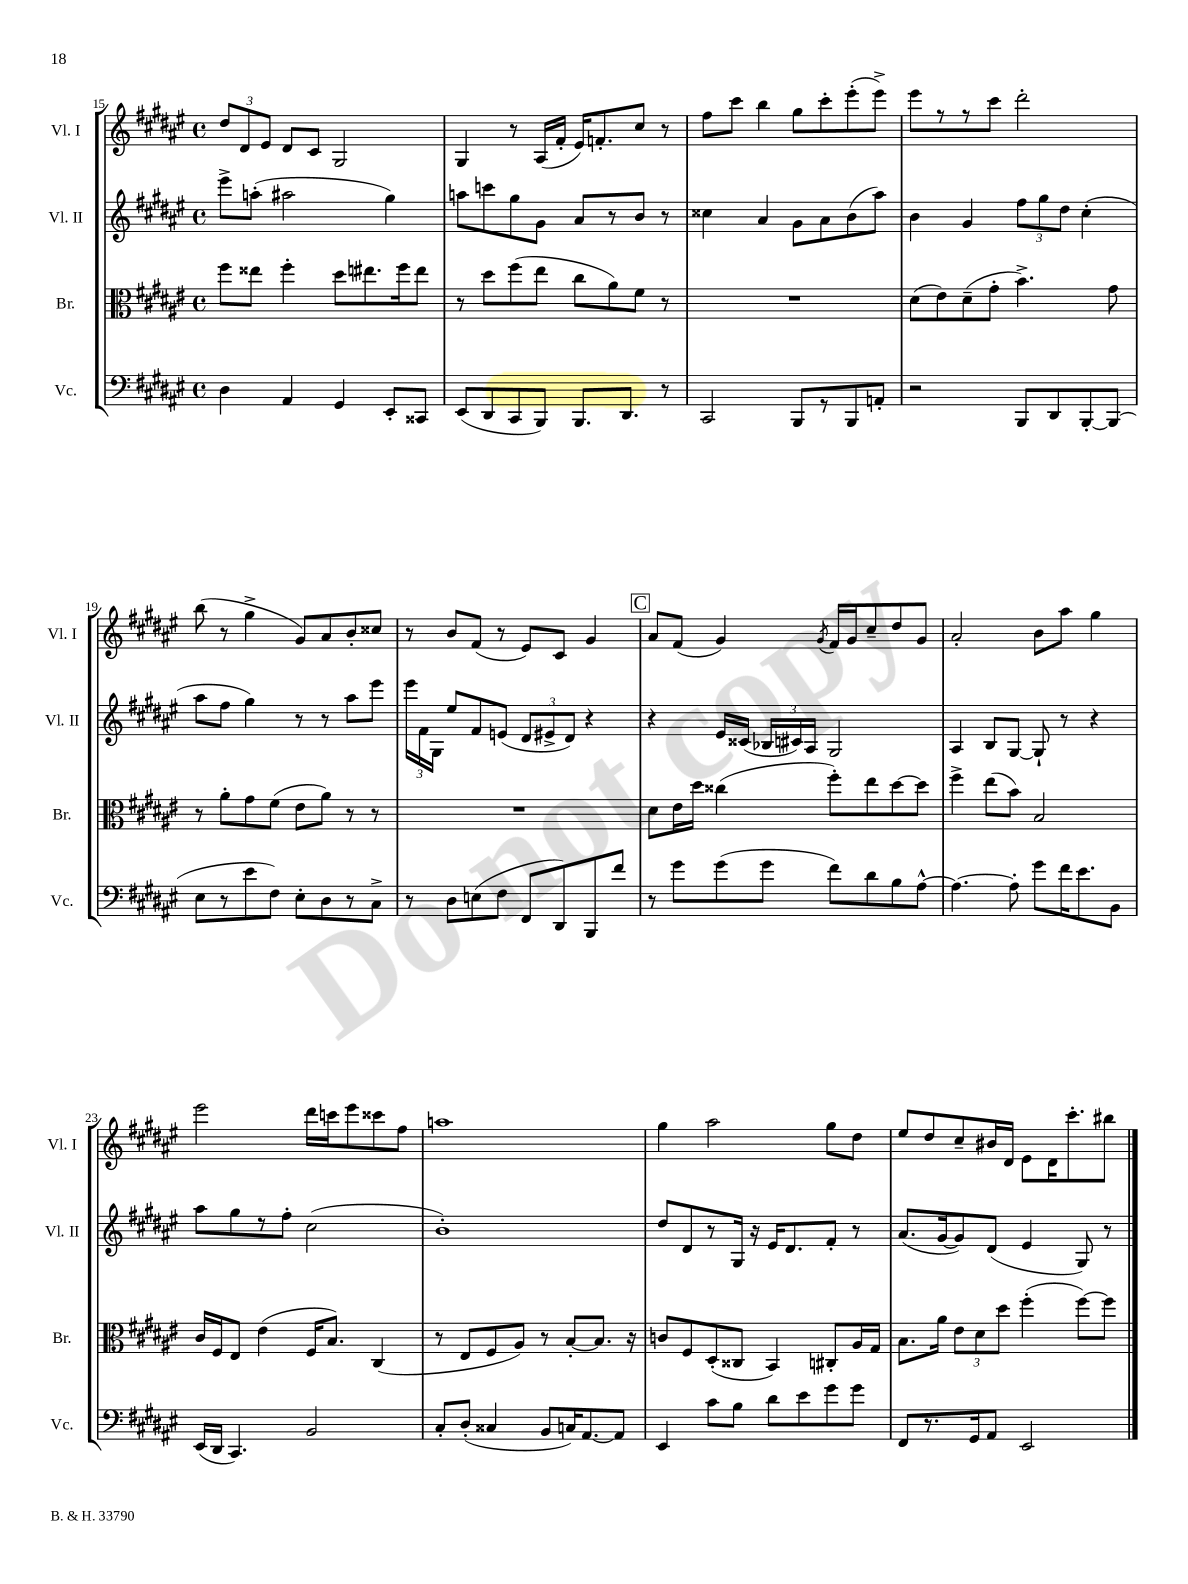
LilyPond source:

<<
\new StaffGroup <<
\new Staff = "s0" \with { instrumentName = "Vl. I" shortInstrumentName = "Vl. I" } {
    \clef treble \key fis \major \defaultTimeSignature \time 4/4
    \autoBeamOff \tuplet 3/2 { dis''8[ dis'8 eis'8] } dis'8[ cis'8] gis2 |
    gis4 r8 ais16[( fis'16]-. eis'16[) f'8.-. cis''8] r8 |
    fis''8[ cis'''8] b''4 gis''8[ cis'''8-. eis'''8-.( eis'''8]->) |
    eis'''8[ r8 r8 cis'''8] dis'''2-. |
    b''8( r8 gis''4-> gis'8[) ais'8 b'8-. cisis''8] |
    r8 b'8[ fis'8]( r8 eis'8[) cis'8] gis'4 |
    \mark \markup { \box "C" } ais'8[ fis'8]( gis'4) \acciaccatura { gis'8 } fis'16[ gis'16 cis''8-- dis''8 gis'8] |
    ais'2-. b'8[ ais''8] gis''4 |
    eis'''2 dis'''16[ c'''16 eis'''8 cisis'''8 fis''8] |
    a''1 |
    gis''4 ais''2 gis''8[ dis''8] |
    eis''8[ dis''8 cis''8-- bis'16 dis'16] eis'8[ dis'16 cis'''8.-. bis''8] \bar "|." |
}
\new Staff = "s1" \with { instrumentName = "Vl. II" shortInstrumentName = "Vl. II" } {
    \clef treble \key fis \major \defaultTimeSignature \time 4/4
    \autoBeamOff eis'''8[-> a''8]-.( ais''2 gis''4) |
    a''8[ c'''8 gis''8 gis'8] ais'8[ r8 b'8] r8 |
    cisis''4 ais'4 gis'8[ ais'8 b'8( ais''8]) |
    b'4 gis'4 \tuplet 3/2 { fis''8[ gis''8 dis''8] } cis''4-.( |
    ais''8[ fis''8] gis''4) r8 r8 ais''8[ eis'''8] |
    \tuplet 3/2 { eis'''16[ fis'16 gis16] } eis''8[ fis'8 e'8]( \tuplet 3/2 { dis'8[ eis'8-> dis'8]) } r4 |
    \mark \markup { \box "C" } r4 eis'16[ cisis'16]( \tuplet 3/2 { bes16[ cis'16) ais16] } gis2 |
    ais4 b8[ gis8]~ gis8-! r8 r4 |
    ais''8[ gis''8 r8 fis''8]-. cis''2( |
    b'1-.) |
    dis''8[ dis'8 r8 gis16] r16 eis'16[ dis'8. fis'8]-. r8 |
    ais'8.[( gis'16~ gis'8) dis'8]( eis'4 gis8) r8 \bar "|." |
}
\new Staff = "s2" \with { instrumentName = "Br." shortInstrumentName = "Br." } {
    \clef alto \key fis \major \defaultTimeSignature \time 4/4
    \autoBeamOff fis''8[ eisis''8] fis''4-. dis''8[ eis''8. fis''16 eis''8] |
    r8 dis''8[ fis''8( eis''8] cis''8[ ais'8) fis'8] r8 |
    R1 |
    dis'8[( eis'8) dis'8--( gis'8]-. b'4.->) gis'8 |
    r8 ais'8[-. gis'8 fis'8]( eis'8[ ais'8]) r8 r8 |
    R1 |
    \mark \markup { \box "C" } dis'8[ eis'16 dis''16] cisis''4( fis''8[-.) eis''8 dis''8~ dis''8] |
    fis''4-> eis''8[( b'8]) b2 |
    cis'16[ fis16 eis8] eis'4( fis16[ b8.]) cis4( |
    r8 eis8[ fis8 ais8]) r8 b8[~-. b8.] r16 |
    c'8[ fis8 dis8-.( cisis8] b,4) cis8[-. ais16 gis16] |
    b8.[ ais'16] \tuplet 3/2 { eis'8[ dis'8 dis''8] } fis''4-.( fis''8[~) fis''8] \bar "|." |
}
\new Staff = "s3" \with { instrumentName = "Vc." shortInstrumentName = "Vc." } {
    \clef bass \key fis \major \defaultTimeSignature \time 4/4
    \autoBeamOff dis4 ais,4 gis,4 eis,8[-. cisis,8] |
    eis,8[( dis,8 cis,8 b,,8]) b,,8.[ dis,8.] r8 |
    cis,2 b,,8[ r8 b,,8 a,8]-. |
    r2 b,,8[ dis,8 b,,8~-. b,,8]( |
    eis8[ r8 eis'8 fis8]) eis8[-. dis8 r8 cis8]-> |
    r8 dis8[ e8( fis8] fis,8[ dis,8) b,,8 fis'8] |
    \mark \markup { \box "C" } r8 gis'8[ gis'8( gis'8] fis'8[) dis'8 b8 ais8]~-^ |
    ais4.~ ais8-. gis'8[ fis'16 eis'8. b,8] |
    eis,16[( dis,16] cis,4.) b,2 |
    cis8[-. dis8]-.( cisis4 b,8[ c16) ais,8.~ ais,8] |
    eis,4 cis'8[ b8] dis'8[ eis'8 gis'8 gis'8] |
    fis,8[ r8. gis,16 ais,8] eis,2 \bar "|." |
}
>>
>>
\layout { \context { \Score currentBarNumber = #15 } }
